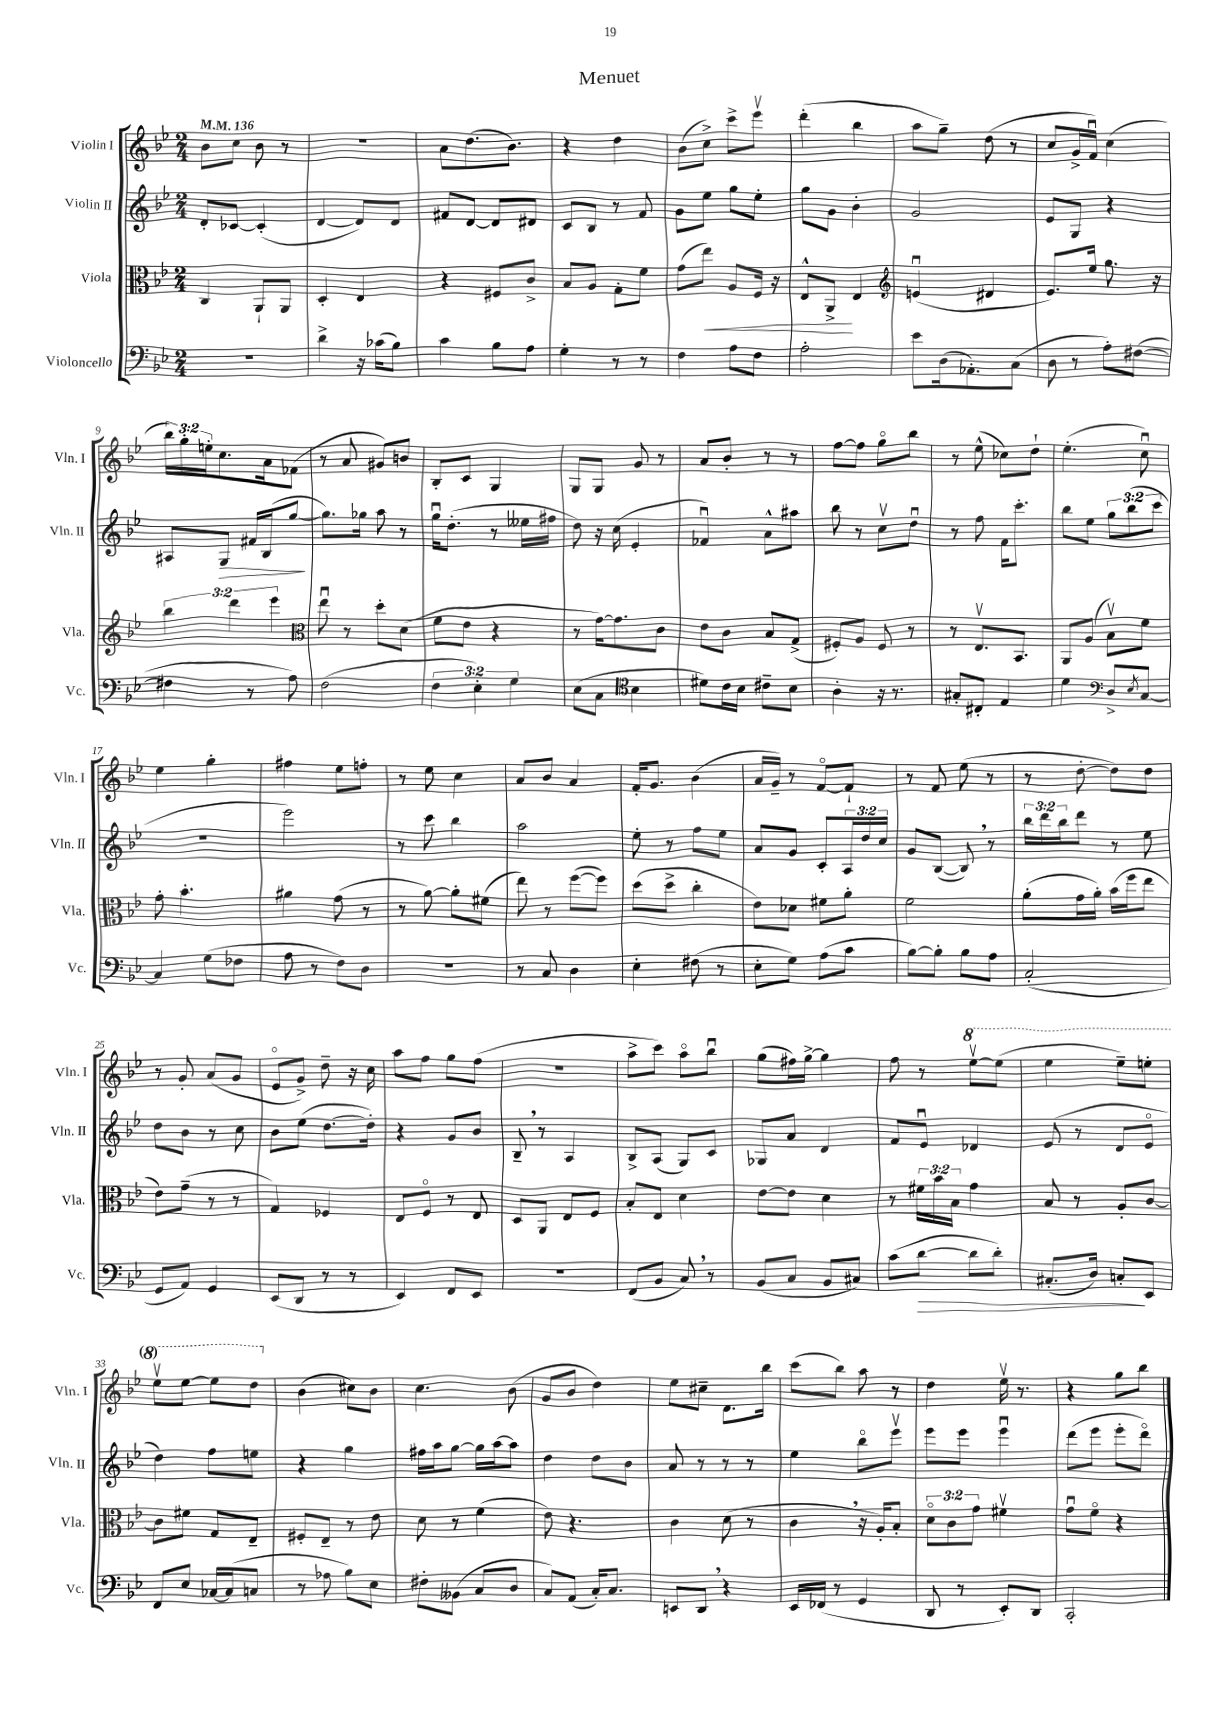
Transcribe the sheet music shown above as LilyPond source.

\header { title = "Menuet" }
<<
\new StaffGroup <<
\new Staff = "s0" \with { instrumentName = "Violin I" shortInstrumentName = "Vln. I" } {
    \clef treble \key bes \major \numericTimeSignature \time 2/4 \override Staff.TupletNumber.text = #tuplet-number::calc-fraction-text \tempo 4 = 136
    bes'8 c''8 bes'8 r8 |
    r2 |
    a'8 d''8.( bes'8.) |
    r4 d''4 |
    bes'8( c''8->) c'''8-> ees'''8\upbow |
    d'''4-.( bes''4 |
    a''8 g''8--) d''8( r8 |
    c''8 g'16-> f'16\downbow) c''4( |
    \tuplet 3/2 { bes''16) g''16-. e''16-. } c''8. a'16 fes'8( |
    r8 a'8 gis'8) b'8 |
    bes8-. c'8 g4 |
    g8 g8 g'8 r8 |
    a'8 bes'8-. r8 r8 |
    f''8~ f''8 g''8\flageolet bes''8 |
    r8 ees''8-^( ces''8) d''8-! |
    ees''4.-.( c''8\downbow) |
    ees''4 g''4-. |
    fis''4 ees''8 f''8-. |
    r8 ees''8 c''4 |
    a'8 bes'8 a'4 |
    f'16-. g'8. bes'4( |
    a'16 g'16--) r8 f'8~\flageolet f'8-! |
    r8 f'8 ees''8( r8 |
    r8 d''8~-. d''8) d''8 |
    r8 g'8-. a'8( g'8 |
    ees'8\flageolet g'8->) d''8-- r16 c''16 |
    a''8 f''8 g''8 f''8( |
    r2 |
    a''8-> c'''8) a''8\flageolet bes''8\downbow |
    g''8( fis''16) g''16~-> g''4 |
    f''8 r8 \ottava #1 ees'''8~\upbow ees'''8( |
    ees'''4 ees'''8--) e'''8-. |
    ees'''8\upbow ees'''8~ ees'''8 d'''8 \ottava #0 |
    bes'4( cis''8) bes'8 |
    c''4. bes'8( |
    g'8 bes'8 d''4) |
    ees''8 cis''8-- d'8. bes''16 |
    c'''8( bes''8) a''8 r8 |
    d''4 ees''16\upbow r8. |
    r4 g''8 bes''8 \bar "|." |
}
\new Staff = "s1" \with { instrumentName = "Violin II" shortInstrumentName = "Vln. II" } {
    \clef treble \key bes \major \numericTimeSignature \time 2/4 \override Staff.TupletNumber.text = #tuplet-number::calc-fraction-text
    d'8-. ces'8~ ces'4-.( |
    d'4~ d'8) d'8 |
    fis'8 d'8~ d'8 dis'8 |
    c'8 bes8 r8 f'8 |
    g'8 ees''8 g''8 ees''8-. |
    g''8 g'8 bes'4-. |
    g'2 |
    ees'8 g8 r4 |
    ais8 g8\> fis'16 bes16( g''8~\! |
    g''8.) ges''16 a''8 r8 |
    g''16\downbow d''8.-.( r8 eeses''16 fis''16 |
    d''8) r16 c''16( ees'4-. |
    fes'4\downbow) a'8-^ ais''8 |
    bes''8 r8 c''8\upbow d''8\downbow |
    r8 f''8 f'16 c'''8.-. |
    bes''8 ees''8 \tuplet 3/2 { g''8 bes''8( c'''8 } |
    R2 |
    ees'''2) |
    r8 c'''8 bes''4 |
    a''2 |
    ees''8-. r8 f''8 ees''8 |
    a'8 g'8 c'8-. \tuplet 3/2 { a16 d''16 c''16 } |
    g'8 bes8~( bes8) \breathe r8 |
    \tuplet 3/2 { bes''16 d'''16 bes''16 } d'''8 r8 ees''8 |
    d''8 bes'8 r8 c''8 |
    bes'8 ees''8( d''8.~ d''16-.) |
    r4 g'8 bes'8 |
    bes8-- \breathe r8 a4 |
    bes8-> a8( g8) c'8 |
    ges8 a'8 d'4 |
    f'8 ees'8\downbow des'4 |
    ees'8( r8 d'8 ees'8\flageolet |
    d''4) f''8 e''8 |
    r4 g''4 |
    fis''16 a''16 g''8~ g''16 a''16~ a''8 |
    d''4 d''8 bes'8 |
    a'8 r8 r8 r8 |
    ees''4 bes''8\flageolet ees'''8\upbow |
    ees'''8 ees'''8 ees'''4\downbow |
    d'''8( ees'''8 ees'''8-. d'''8\flageolet) \bar "|." |
}
\new Staff = "s2" \with { instrumentName = "Viola" shortInstrumentName = "Vla." } {
    \clef alto \key bes \major \numericTimeSignature \time 2/4 \override Staff.TupletNumber.text = #tuplet-number::calc-fraction-text
    c4 a,8-! a,8 |
    d4-. ees4 |
    r4 fis8 c'8-> |
    bes8 a8 g8-. f'8 |
    g'8( ees''8\<) a8 f16 r16 |
    ees8-^ a,8->\! ees4 |
    \clef treble e'4\downbow( dis'4 |
    ees'8.) ees''16 g''8. r16 |
    \tuplet 3/2 { bes''4 d'''4 ees'''4 } |
    \clef alto ees''8\downbow r8 d''8-. d'8( |
    f'8 ees'8 r4 |
    r8 g'16~) g'8. c'8 |
    ees'8 c'8 bes8 g8->( |
    fis8-.) a8 fis8 r8 |
    r8 ees8.\upbow bes,8. |
    a,8 a8( bes8\upbow) f'8 |
    g'8-. bes'4.-. |
    ais'4 g'8( r8 |
    r8 a'8~) a'8-. fis'8( |
    ees''8) r8 f''8~( f''8) |
    d''8( d''8-> c''4-. |
    ees'8) des'8 fis'8 a'8-. |
    f'2 |
    a'8-.( g'16 a'16-.) bes'16( f''16 ees''8 |
    ees'8) g'8--( r8 r8 |
    g4) fes4 |
    ees8 f8\flageolet r8 ees8 |
    d8 a,8 ees8 f8 |
    bes8-. ees8 d'4 |
    ees'8~ ees'8 d'4 |
    r8 \tuplet 3/2 { fis'16 bes'16 bes16 } g'4 |
    bes8 r8 a8-. c'8~ |
    c'8 fis'8 g8 ees8-- |
    fis8-. ees8-- r8 ees'8 |
    d'8 r8 f'4( |
    ees'8) r4. |
    c'4 d'8( r8 |
    c'4 \breathe r16 a16-.) bes8-. |
    \tuplet 3/2 { d'8\flageolet c'8 g'8 } fis'4\upbow |
    g'8\downbow f'8\flageolet r4 \bar "|." |
}
\new Staff = "s3" \with { instrumentName = "Violoncello" shortInstrumentName = "Vc." } {
    \clef bass \key bes \major \numericTimeSignature \time 2/4 \override Staff.TupletNumber.text = #tuplet-number::calc-fraction-text
    r2 |
    d'4-> r16 ces'16( bes8) |
    c'4 bes8 a8 |
    g4-. r8 r8 |
    f4 a8 f8 |
    a2-. |
    ees'8 d16( aes,8.-.) c8( |
    d8 r8 a8-.) fis8~( |
    fis4 r8 a8) |
    f2( |
    \tuplet 3/2 { f4 ees4-.) g4 } |
    ees8( c8 \clef tenor bes4 |
    dis'8) c'16 bes16 cis'8-- bes8 |
    a4-. r16 r8. |
    gis8-. cis8-. ees4 |
    d'4 \clef bass d8-> \acciaccatura { ees8 } c8~ |
    c4 g8( fes8 |
    a8 r8 f8) d8 |
    r2 |
    r8 c8 d4 |
    ees4-. fis8( r8 |
    ees8-. g8) a8( c'8 |
    bes8~) bes8-. bes8 a8 |
    c2-.( |
    g,8 a,8) g,4 |
    ees,8( d,8 r8 r8 |
    ees,4) f,8 ees,8 |
    R2 |
    f,8( bes,8 c8) \breathe r8 |
    bes,8( c8 bes,8 cis8) |
    c'8( d'8~\> d'8 d'8-.) |
    cis8.-.( d16) c8-.\! ees,8 |
    f,8 ees8 ces16~ ces16( c8 |
    r8 aes8 bes8) ees8 |
    fis8-. beses,8( c8 d8 |
    c8) a,8( c16-.) c8. |
    e,8 d,8 \breathe r4 |
    ees,16 fes,16( r8 g,4 |
    d,8 r8 ees,8-.) d,8 |
    c,2-. \bar "|." |
}
>>
>>
